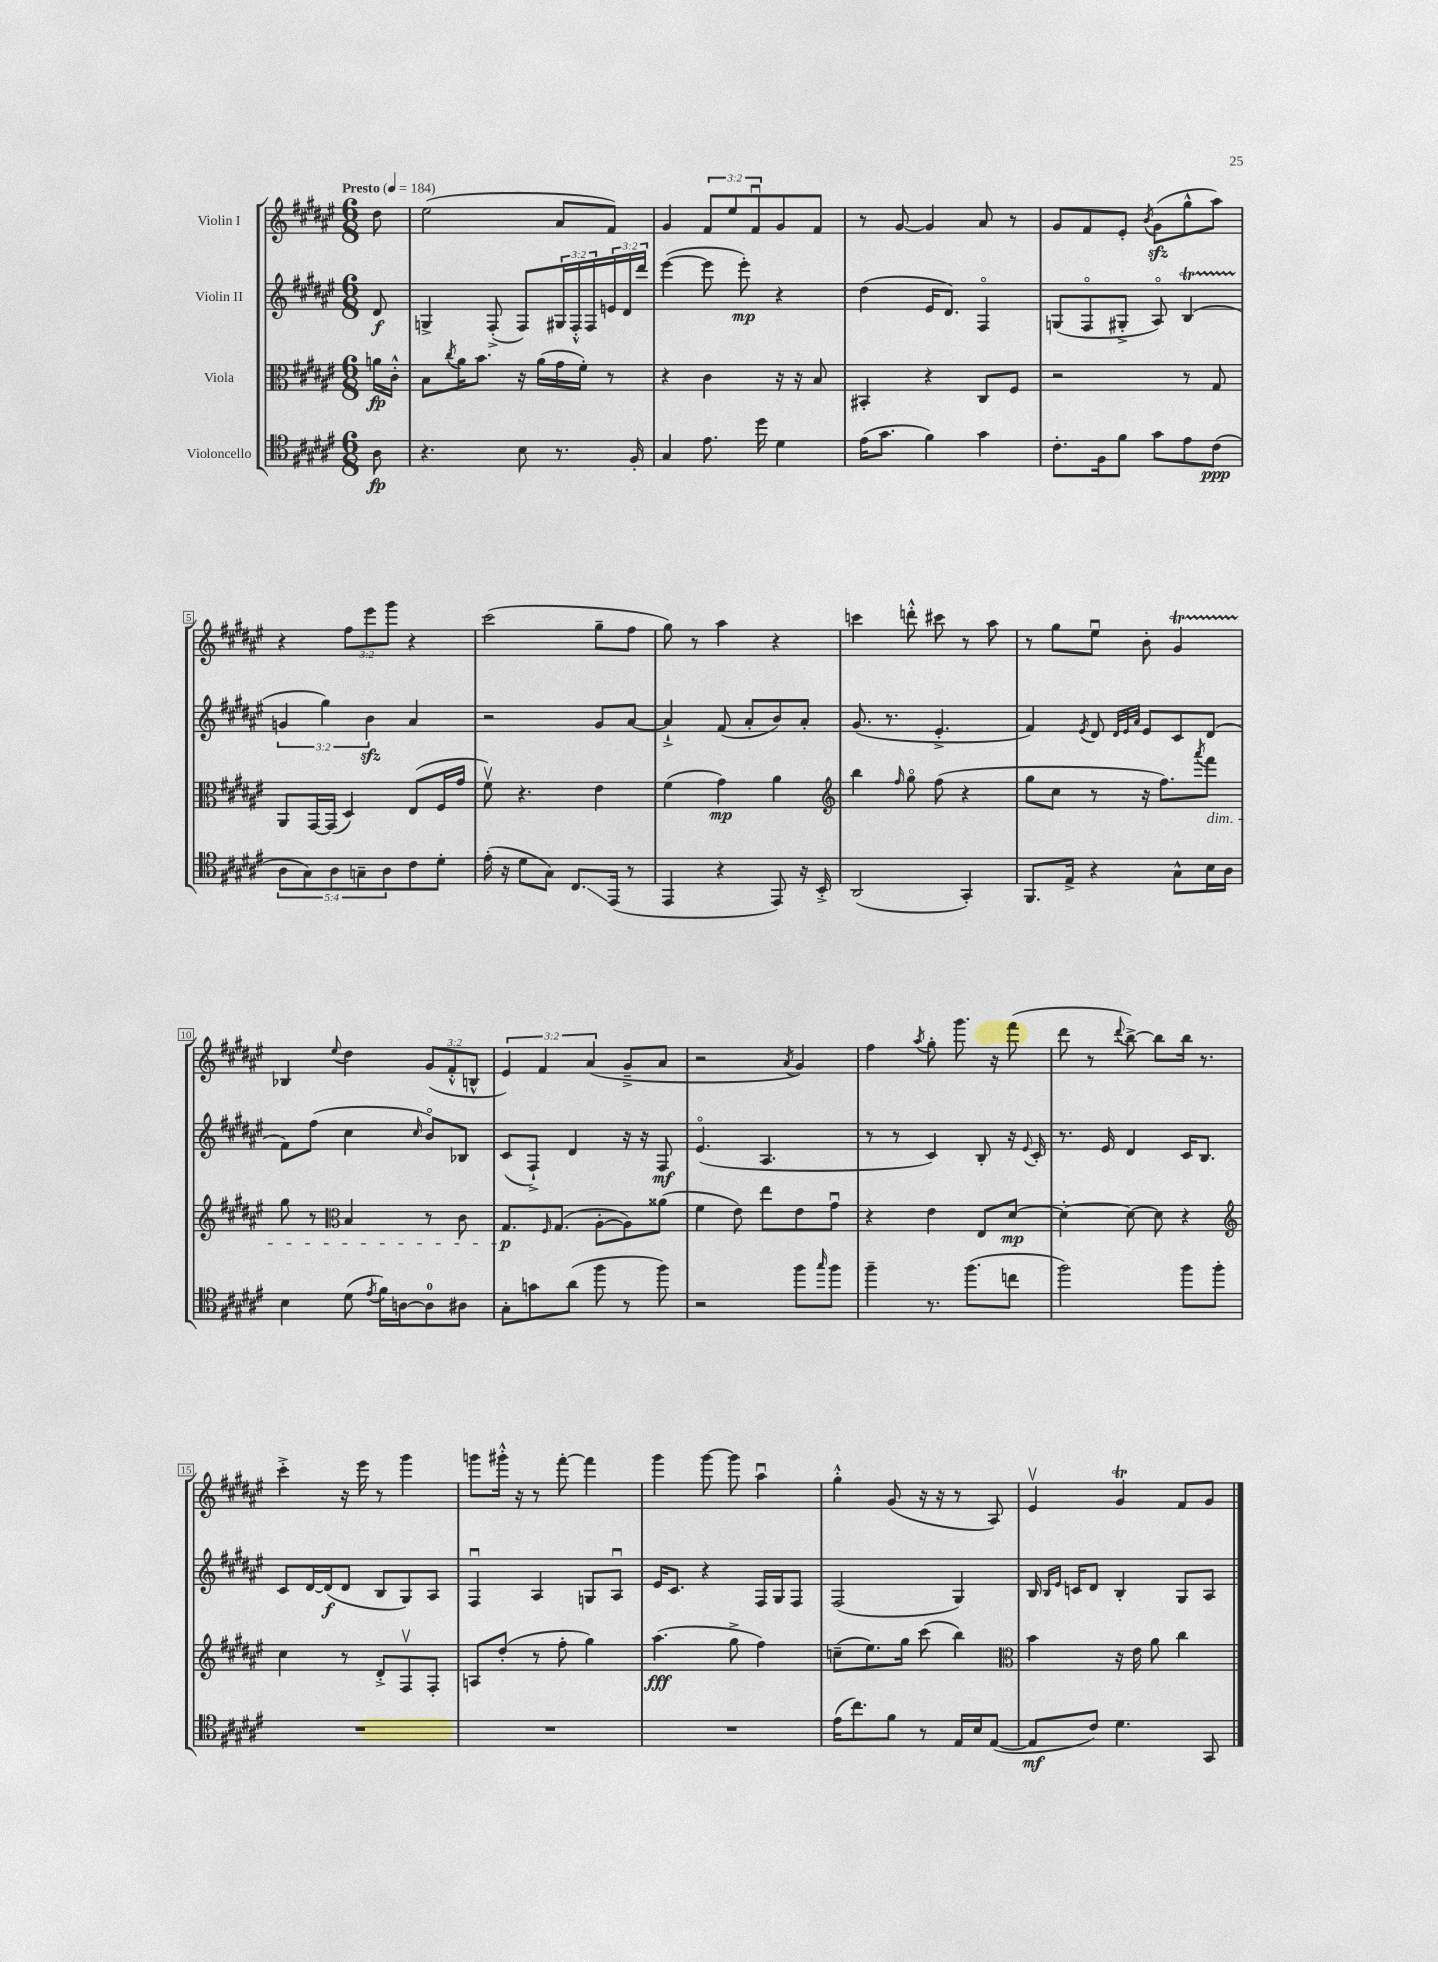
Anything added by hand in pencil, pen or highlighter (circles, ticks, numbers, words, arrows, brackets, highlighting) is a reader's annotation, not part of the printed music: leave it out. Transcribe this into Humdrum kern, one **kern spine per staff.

**kern	**kern	**kern	**kern
*staff4	*staff3	*staff2	*staff1
*clefC4	*clefC3	*clefG2	*clefG2
*k[f#c#g#d#a#e#]	*k[f#c#g#d#a#e#]	*k[f#c#g#d#a#e#]	*k[f#c#g#d#a#e#]
*M6/8	*M6/8	*M6/8	*M6/8
*MM184	*MM184	*MM184	*MM184
8A#	16a	8d#	8dd#
.	16c#'^^	.	.
=	=	=	=
4.r	8B	4G^	(2ee#
.	8qcc#	.	.
.	16a#	.	.
.	8.b	.	.
.	.	(8F#'^	.
8B	16r	8F#)	.
.	(16a#	.	.
8.r	16g#	24G#	8a#
.	.	24F#'^^	.
.	16f#')	.	.
.	.	24F#	.
.	8r	24e	8f#)
.	.	24d#	.
16F#'	.	.	.
.	.	24ddd#	.
=	=	=	=
4G#	4r	([4eee#	4g#
8.e#	4c#	8eee#]	12f#
.	.	.	12ee#
.	.	8eee#')	.
.	.	.	12f#u
16dd#	.	.	.
4d#	16r	4r	8g#
.	16r	.	.
.	8B	.	8f#
=	=	=	=
(16e#	4BB#'	(4dd#	8r
8.g#	.	.	.
.	.	.	[8g#
4f#)	4r	16e#	4g#]
.	.	8.d#)	.
4g#	8C#	4F#o	8a#
.	8F#	.	8r
=	=	=	=
8.c#'	2r	(8G	8g#
.	.	8F#o	8f#
16F#	.	.	.
8f#	.	8G#'^	8e#'
.	.	.	8qb
8g#	.	8A#o)	(8g#
8e#	8r	(4B	8gg#^^
(8c#	8G#	.	8aa#)
=	=	=	=
10A#	8AA#	6g	4r
10G#)	.	.	.
.	[16GG#	.	.
.	.	6gg#)	.
.	(16GG#]	.	.
10A#	.	.	.
.	4D#)	.	12ff#
10G~	.	.	.
.	.	6b	12eee#
10A#	.	.	.
.	.	.	12ggg#
8c#	(8E#	4a#	4r
8d#'	16F#	.	.
.	16g#	.	.
=	=	=	=
(16e#'	8f#v)	2r	(2ccc#
16r	.	.	.
8d#	4.r	.	.
8G#)	.	.	.
8.C#	.	.	.
.	4e#	8g#	8gg#~
(16EE#	.	.	.
8r	.	[8a#	8ff#
=	=	=	=
4EE#	(4f#	4a#`^]	8gg#)
.	.	.	8r
4r	4g#)	(8f#	4aa#
.	.	8a#'	.
8EE#)	4a#	8b)	4r
16r	.	8a#'	.
16BB'^	.	.	.
=	=	=	=
*	*clefG2	*	*
(2AA#	4bb	(8.g#	4ccc
.	.	8.r	.
.	16qqff#	.	.
.	8gg#o	.	8ddd'^^
.	(8ff#	4.e#'^	8ccc#
4GG#')	4r	.	8r
.	.	.	8aa#
=	=	=	=
8.FF#	8gg#	4f#)	8r
.	8cc#	.	8gg#
16E#^	.	.	.
.	.	8qe#	.
4r	8r	8d#	8ee#u
.	.	32qqd#	.
.	.	32qqe#	.
.	.	32qqa#	.
.	16r	8e#	8b'
.	8.ff#)	.	.
8G#^^	.	8c#	4g#
.	8qaaa#	.	.
16B	8fff#	(8d#	.
16A#	.	.	.
=	=	=	=
4B	8gg#	8f#)	4B-
.	8r	(8ff#	.
*	*clefC3	*	*
.	.	.	8qqee#
(8d#	4B	4cc#	4dd#
8qe#	.	.	.
16f#)	.	.	.
[16A	.	.	.
.	.	16qqcc#	.
8A]	8r	8bo)	(12g#
.	.	.	12f#'^^
8A#	8c#	8B-	.
.	.	.	12B^^
=	=	=	=
8G#'	8.G#	(8c#	6e#)
8g	.	8F#`^)	.
.	.	.	6f#
.	16qqF#	.	.
.	(8.G#	.	.
(8a#	.	4d#	.
.	.	.	(6a#
8ff#	[8A#'	.	.
8r	8A#])	16r	8g#~^
.	.	16r	.
8ff#)	(8a##	8F#	8a#
=	=	=	=
2r	4f#	(4.e#o	2r
.	8e#)	.	.
.	8ee#	4.A#	.
.	.	.	8qa#
8ff#	8e#	.	4g#)
16qqgg#	.	.	.
8ff#	8g#u	.	.
=	=	=	=
4ff#~	4r	8r	4ff#
.	.	8r	.
.	.	.	8qaa#
8.r	4e#	4c#)	8gg#'
.	.	.	8.ggg#
(8.ff#	.	.	.
.	8E#	8B'	.
.	.	.	16r
8cc	[8d#	16r	(8fff#
.	.	8qqe#	.
.	.	16c#'	.
=	=	=	=
2ff#)	4d#'_	8.r	8ddd#
.	.	.	8r
.	.	16e#	.
.	.	.	8qqddd#
.	8d#_	4d#	[8bb^)
.	8d#]	.	8bb]
8ff#	4r	16c#	16bb
.	.	8.B	8.r
8ff#'	.	.	.
=	=	=	=
*	*clefG2	*	*
2.r	4cc#	8c#	4ccc#'^
.	.	[16d#	.
.	.	(16d#]	.
.	8r	8d#	16r
.	.	.	16eee#
.	8d#'^	8B	8r
.	8F#v	8G#)	4ggg#
.	8F#'	8A#	.
=	=	=	=
2.r	8A	4F#u	8ggg
.	(8dd#'	.	16ggg#'^^
.	.	.	16r
.	8r	4A#	8r
.	8ff#'	.	[8fff#'
.	4gg#)	8G	4fff#]
.	.	8A#u	.
=	=	=	=
2.r	(4.aa#	16e#	4ggg#
.	.	8.c#	.
.	.	4r	[8ggg#
.	8gg#^	.	8ggg#]
.	4ff#)	16F#	4aa#u
.	.	16G#	.
.	.	8F#	.
=	=	=	=
(16e#	(8cc~	(2F#	4gg#'^^
8.cc#)	.	.	.
.	8.ee#)	.	.
8f#	.	.	(8g#
.	16gg#	.	.
8r	(8ccc#	.	16r
.	.	.	16r
16E#	4bb)	4G#)	8r
16B	.	.	.
([8E#	.	.	8A#)
=	=	=	=
*	*clefC3	*	*
8E#]	4b	16B	4e#v
.	.	16qqB	.
.	.	16qqe#	.
.	.	16c	.
8c#)	.	8d#	.
4.d#	16r	4B'	4g#
.	16e#	.	.
.	8a#	.	.
.	4cc#	8G#	8f#
8GG#	.	8A#	8g#
==	==	==	==
*-	*-	*-	*-
